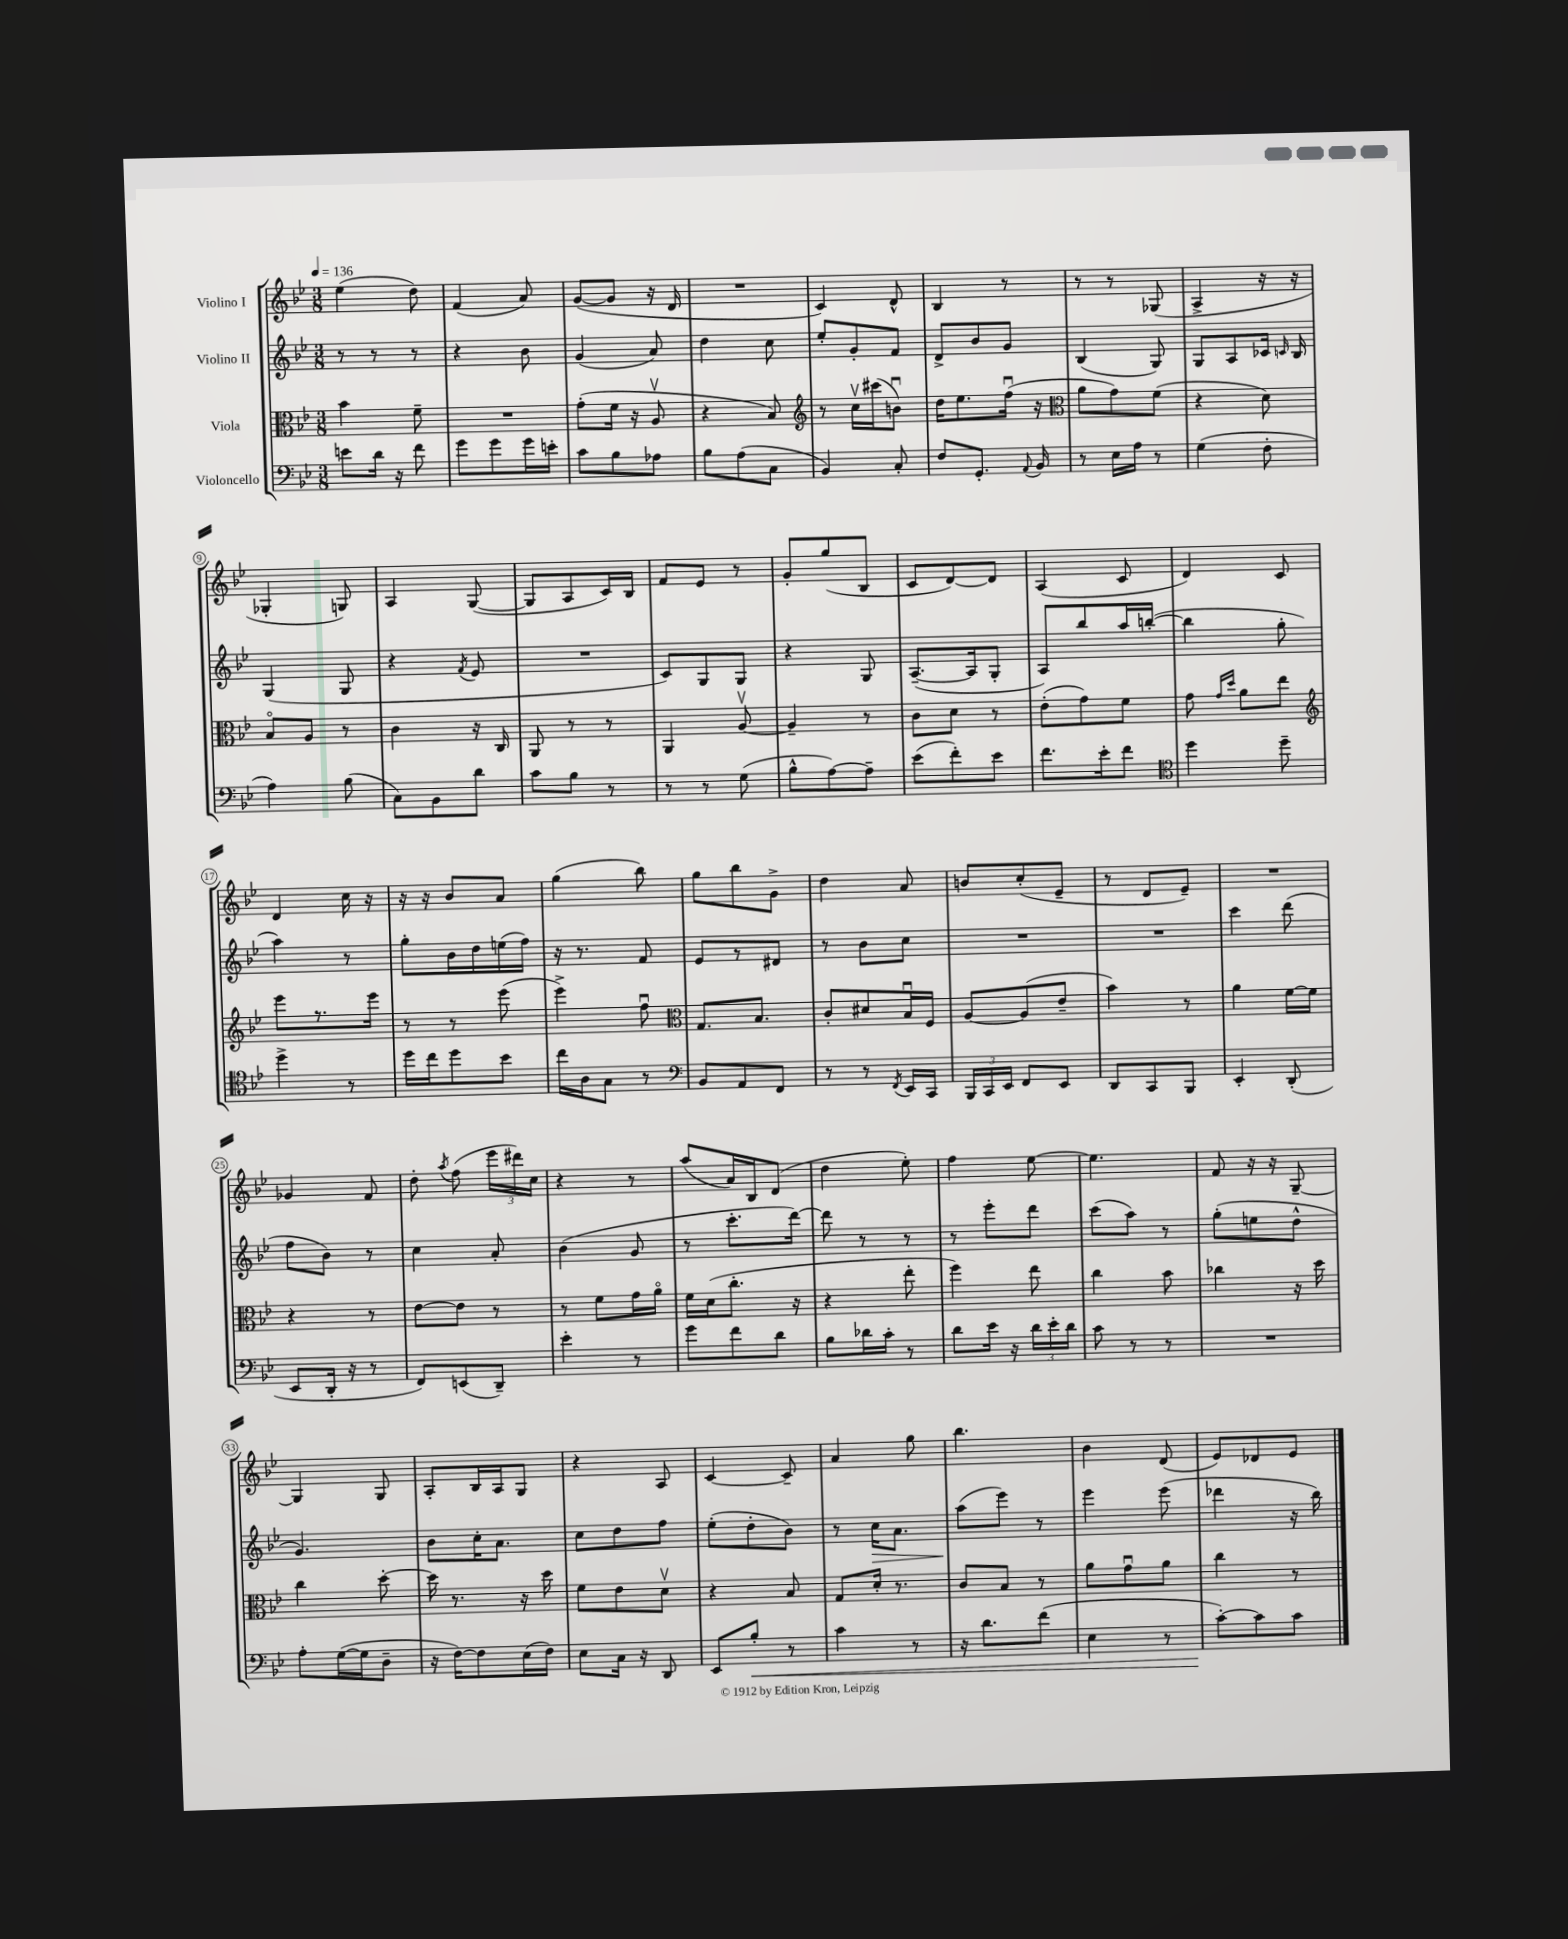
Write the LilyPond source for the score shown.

<<
\new StaffGroup <<
\new Staff = "s0" \with { instrumentName = "Violino I" } {
    \clef treble \key bes \major \numericTimeSignature \time 3/8 \tempo 4 = 136
    \autoBeamOff ees''4( d''8) |
    f'4( a'8) |
    g'8[~( g'8] r16 d'16 |
    R4. |
    c'4) d'8-^ |
    bes4 r8 |
    r8 r8 ges8( |
    a4-> r16 r16 |
    ges4-. g8) |
    a4 g8~( |
    g8[ a8 c'16) bes16] |
    f'8[ ees'8] r8 |
    g'8[-. g''8( bes8] |
    c'8[ d'8~) d'8] |
    a4( c'8 |
    d'4) c'8 |
    d'4 c''16 r16 |
    r16 r16 bes'8[ a'8] |
    g''4( bes''8) |
    g''8[ bes''8 g'8]-> |
    d''4 a'8 |
    b'8[ c''8-.( ees'8]-- |
    r8 d'8[ ees'8]--) |
    R4. |
    ges'4 f'8 |
    d''8-. \acciaccatura { a''8 } f''8( \tuplet 3/2 { ees'''16[ dis'''16) c''16] } |
    r4 r8 |
    a''8[( a'16) bes16 d'8]( |
    d''4 ees''8-.) |
    f''4 ees''8~ |
    ees''4. |
    f'8 r16 r16 g8~-- |
    g4 g8 |
    a8[-. bes16 a16 g8] |
    r4 a8 |
    c'4~ c'8-- |
    a'4 g''8 |
    bes''4. |
    bes'4 d'8( |
    ees'8[) des'8 ees'8] \bar "|." |
}
\new Staff = "s1" \with { instrumentName = "Violino II" } {
    \clef treble \key bes \major \numericTimeSignature \time 3/8
    \autoBeamOff r8 r8 r8 |
    r4 bes'8 |
    g'4( a'8) |
    d''4 c''8 |
    ees''8[-. g'8-. f'8] |
    d'8[-> bes'8 g'8] |
    bes4( g8) |
    g8[ a8 ces'16] \grace { c'16 } bes16 |
    g4( g8 |
    r4 \acciaccatura { f'8 } ees'8 |
    R4. |
    c'8[) g8 g8] |
    r4 g8 |
    a8.[~--( a16 g8]-. |
    a8[) bes''8 a''16 b''16]~-.( |
    b''4 g''8-. |
    a''4) r8 |
    g''8[-. bes'16 d''16 e''16( f''16]) |
    r16 r8. f'8 |
    ees'8[ r8 dis'8] |
    r8 bes'8[ c''8] |
    R4. |
    R4. |
    c'''4 d'''8( |
    f''8[ bes'8]) r8 |
    c''4 a'8-. |
    bes'4( g'8 |
    r8 c'''8.[-. d'''16]~) |
    d'''8 r8 r8 |
    r8 ees'''8[-. d'''8] |
    c'''8[( a''8]) r8 |
    g''8[-.( e''8 d''8]-^ |
    g'4.) |
    bes'8[ c''16-. a'8.] |
    c''8[ d''8 f''8] |
    ees''8[-.( d''8-. bes'8]) |
    r8 c''16[\> a'8.] |
    a''8[\!( ees'''8]) r8 |
    ees'''4 ees'''8( |
    des'''4 r16 bes''16) \bar "|." |
}
\new Staff = "s2" \with { instrumentName = "Viola" } {
    \clef alto \key bes \major \numericTimeSignature \time 3/8
    \autoBeamOff bes'4 f'8-- |
    R4. |
    g'8[-.( f'16] r16 a8\upbow |
    r4 bes8) |
    \clef treble r8 c''16[\upbow cis'''16( b'8]\downbow) |
    d''16[ ees''8. f''16]\downbow( r16 |
    \clef alto a'8[ g'8) f'8]( |
    r4 d'8) |
    bes8[\flageolet a8] r8 |
    c'4 r16 c16 |
    a,8 r8 r8 |
    a,4 a8~\upbow |
    a4-- r8 |
    c'8[ d'8] r8 |
    ees'8[-.( g'8) f'8] |
    g'8 \grace { g'16[ d''16] } a'8[ ees''8] |
    \clef treble ees'''8[ r8. ees'''16] |
    r8 r8 ees'''8( |
    ees'''4->) f''8\downbow |
    \clef alto g8.[ bes8.] |
    c'8[-. dis'8 bes16\downbow f16] |
    a8[~ a8( ees'8]-- |
    bes'4) r8 |
    a'4 f'16[~ f'16] |
    r4 r8 |
    ees'8[~ ees'8] r8 |
    r8 f'8[ g'16 a'16]\flageolet |
    f'16[ d'16( c''8.]-. r16 |
    r4 ees''8-. |
    f''4) ees''8 |
    c''4 bes'8 |
    ces''4 r16 d''16 |
    c''4 d''8~-. |
    d''16 r8. r16 d''16 |
    f'8[ ees'8 d'8]\upbow |
    r4 bes8 |
    g8[ d'16]-. r8. |
    c'8[ bes8] r8 |
    a'8[ g'8\downbow a'8] |
    c''4 r8 \bar "|." |
}
\new Staff = "s3" \with { instrumentName = "Violoncello" } {
    \clef bass \key bes \major \numericTimeSignature \time 3/8
    \autoBeamOff e'8[ d'16] r16 f'8 |
    g'8[ g'8 g'16 e'16]-. |
    c'8[ bes8 aes8] |
    bes8[ a8( c8] |
    bes,4) c8-. |
    f8[ g,8.]-. \appoggiatura { a,8 } bes,16 |
    r8 ees16[ a16] r8 |
    g4( f8-. |
    a4) bes8( |
    c8[) bes,8 d'8] |
    c'8[ bes8] r8 |
    r8 r8 g8( |
    bes8[-^ a8~) a8]-- |
    ees'8[( f'8-.) ees'8] |
    f'8.[ ees'16-. f'8] |
    \clef tenor d''4 d''8-- |
    d''4-> r8 |
    d''16[ c''16 d''8 bes'8] |
    c''16[ a16 g8] r8 |
    \clef bass bes,8[ a,8 f,8] |
    r8 r8 \acciaccatura { f,8 } ees,16[ c,16] |
    \tuplet 3/2 { bes,,16[ c,16 ees,16] } f,8[ ees,8] |
    d,8[ c,8 bes,,8] |
    ees,4-. d,8-.( |
    ees,8[ d,16]-. r16 r8 |
    f,8[) e,8( d,8]--) |
    ees'4-. r8 |
    g'8[ f'8 d'8] |
    bes8[ des'16 c'16]-. r8 |
    d'8[ ees'16] r16 \tuplet 3/2 { d'16[ ees'16-. d'16] } |
    c'8 r8 r8 |
    R4. |
    a8[-. g16~( g16 d8]-- |
    r16 f16[~) f8 ees16( f16]) |
    ees8[ c16] r16 d,8 |
    ees,8[ bes8]-.\< r8 |
    c'4 r8 |
    r16 d'8.[ f'8]( |
    ees4 r8 |
    c'8[~-.\!) c'8 c'8] \bar "|." |
}
>>
>>
\layout { \context { \Score \override BarNumber.stencil = #(make-stencil-circler 0.1 0.3 ly:text-interface::print) } }
